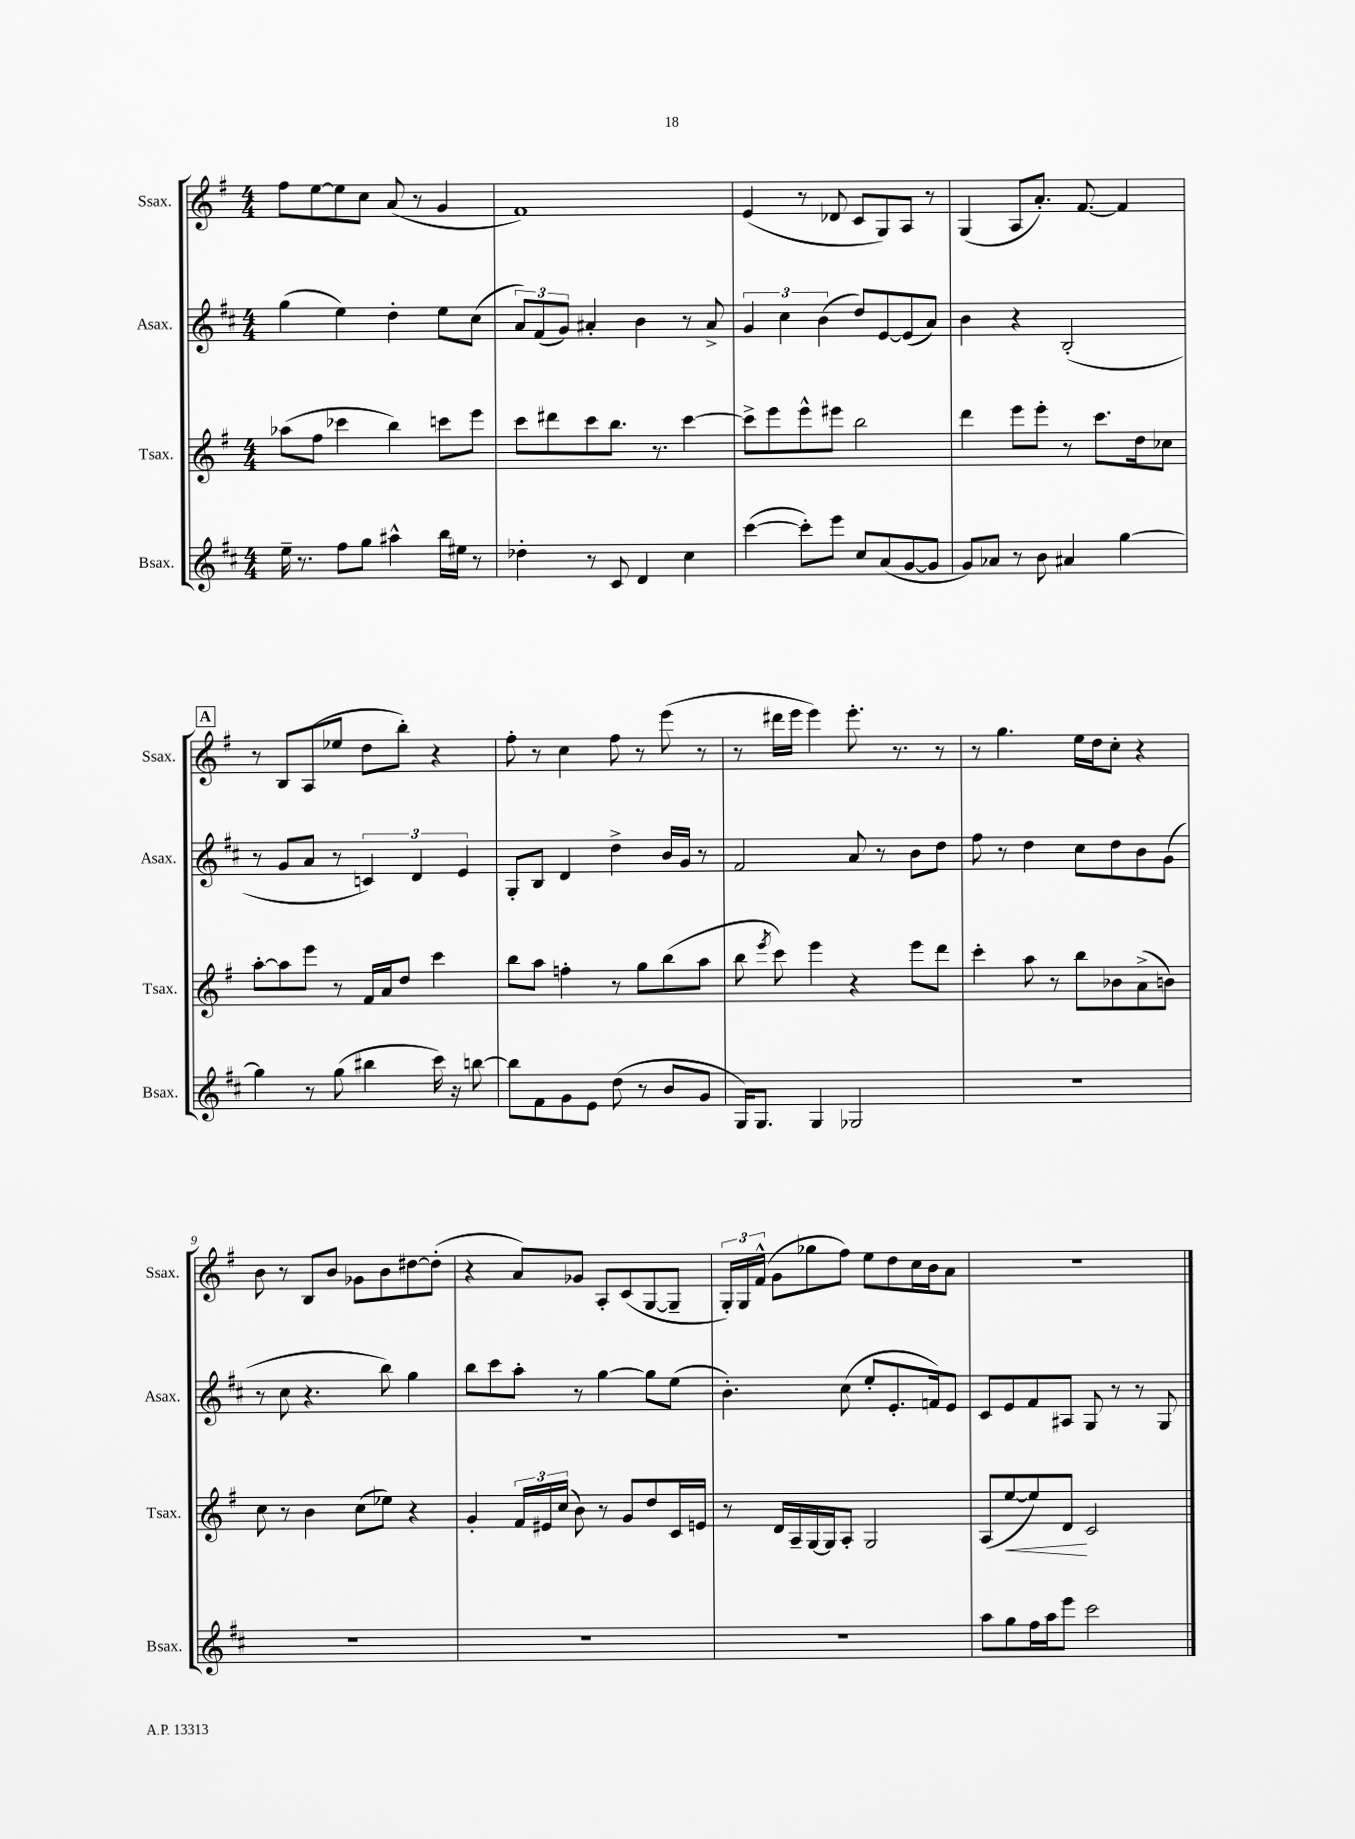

**kern	**kern	**dynam	**kern	**kern
*part4	*part3	*part3	*part2	*part1
*staff4	*staff3	*staff3	*staff2	*staff1
*I"Bsax.	*I"Tsax.	*	*I"Asax.	*I"Ssax.
*I'Bsax.	*I'Tsax.	*	*I'Asax.	*I'Ssax.
*clefG2	*clefG2	*	*clefG2	*clefG2
*k[f#c#]	*k[f#]	*	*k[f#c#]	*k[f#]
*M4/4	*M4/4	*	*M4/4	*M4/4
=1	=1	=1	=1	=1
16ee~\	(8aa-X\L	.	(4gg\	8ff#\L
8.r	.	.	.	.
.	8ff#\J	.	.	[8ee\
8ff#\L	4ccc-X\	.	4ee\)	8ee\]
8gg\J	.	.	.	8cc\J
4aa#X^^\	4bb\)	.	4dd'\	(8a/
.	.	.	.	8r
16bb\LL	8cccn\L	.	8ee\L	4g/
16ee#X\JJ	.	.	.	.
8r	8eee\J	.	(8cc#\J	.
=2	=2	=2	=2	=2
4dd-X'\	8ccc\L	.	12a/L)	1f#)
.	.	.	(12f#/	.
.	8ddd#X\	.	.	.
.	.	.	12g/J)	.
8r	8ccc\	.	4a#X'/	.
8c#/	8.bb\J	.	.	.
4d/	.	.	4b\	.
.	8.r	.	.	.
4cc#\	[4ccc\	.	8r	.
.	.	.	8a#^/	.
=3	=3	=3	=3	=3
([4ccc#\	8ccc^\L]	.	6g/	(4e/
.	8eee\	.	.	.
.	.	.	6cc#\	.
8ccc#'\L])	8eee^^\	.	.	8r
.	.	.	(6b\	.
8eee\J	8eee#X\J	.	.	8d-X/
8cc#/L	2bb\	.	8dd/L)	8c/L
(8a/	.	.	[8e/	8G/)
[8g/	.	.	(8e/]	8A/J
8g/J]	.	.	8a/J)	8r
=4	=4	=4	=4	=4
8g/L)	4ddd\	.	4b\	(4G/
8a-X/J	.	.	.	.
8r	8eee\L	.	4r	8A/L
8b\	8eee'\J	.	.	8.a'/J)
4a#X/	8r	.	(2B'/	.
.	.	.	.	[8.f#/
.	8.ccc\L	.	.	.
[4gg\	.	.	.	4f#/]
.	16dd\k	.	.	.
.	8cc-X\J	.	.	.
!!LO:LB:g=z
!!LO:REH:place=s1:t=A
=5	=5	=5	=5	=5
4gg\]	[8aa'\L	.	8r	8r
.	8aa\]	.	8g/L	8B/L
8r	8eee\J	.	8a/J	(8A/
(8gg\	8r	.	8r	8ee-X/J
4bb#X\	16f#/LL	.	6cn/)	8dd\L
.	16a/J	.	.	.
.	8dd/J	.	.	8bb'\J)
.	.	.	6d/	.
16ccc#\)	4ccc\	.	.	4r
16r	.	.	.	.
.	.	.	6e/	.
[8bbn\	.	.	.	.
=6	=6	=6	=6	=6
8bb\L]	8bb\L	.	8G'/L	8ff#'\
8f#\	8aa\J	.	8B/J	8r
8g\	4ffn'\	.	4d/	4cc\
8e\J	.	.	.	.
(8dd\	8r	.	4dd^\	8ff#\
8r	8gg\L	.	.	8r
8b/L	(8bb\	.	16b/LL	(8eee\
.	.	.	16g/JJ	.
8g/J	8aa\J	.	8r	8r
=7	=7	=7	=7	=7
16G/KL)	8bb\	.	2f#/	8r
8.G/J	.	.	.	.
.	8qeee/	.	.	.
.	8ccc\)	.	.	16ddd#X\LL
.	.	.	.	16eee\JJ
4G/	4eee\	.	.	4eee\)
2G-X/	4r	.	8a/	8.eee'\
.	.	.	8r	.
.	.	.	.	8.r
.	8eee\L	.	8b\L	.
.	8ddd\J	.	8dd\J	8r
=8	=8	=8	=8	=8
1r	4ccc'\	.	8ff#\	8r
.	.	.	8r	4.gg\
.	8aa\	.	4dd\	.
.	8r	.	.	.
.	8bb\L	.	8cc#\L	16ee\LL
.	.	.	.	16dd\J
.	8b-X\	.	8dd\	8cc'\J
.	(8a^\	.	8b\	4r
.	8bn\J)	.	(8g\J	.
!!LO:LB:g=z
=9	=9	=9	=9	=9
1r	8cc\	.	8r	8b\
.	8r	.	8cc#\	8r
.	4b\	.	4.r	8B/L
.	.	.	.	8b/J
.	(8cc\L	.	.	8g-X\L
.	8ee-X\J)	.	8bb\)	8b\
.	4r	.	4gg\	[8dd#X\
.	.	.	.	(8dd#'\J]
=10	=10	=10	=10	=10
1r	4g'/	.	8bb\L	4r
.	.	.	8ccc#\	.
.	24f#/LL	.	8aa'\J	8a/L)
.	24e#X/	.	.	.
.	(24cc/JJ	.	.	.
.	8b\)	.	8r	8g-X/J
.	8r	.	[4gg\	8A'/L
.	8g/L	.	.	(8c/
.	8dd/	.	8gg\L]	[8G/
.	16c/L	.	(8ee\J	8G~/J]
.	16en/JJ	.	.	.
=11	=11	=11	=11	=11
1r	8r	.	4.b'\)	24G'/LL)
.	.	.	.	24G/
.	.	.	.	(24f#^^/JJ
.	16d/LL	.	.	8g\L
.	16A~/	.	.	.
.	[16G/	.	.	8gg-X\
.	16G/J]	.	.	.
.	8A'/J	.	(8cc#\	8ff#\J)
.	2G/	.	8ee'/L	8ee\L
.	.	.	8.e'/	8dd\
.	.	.	.	16cc\L
.	.	.	16fn/k)	16b\J
.	.	.	8e/J	8a\J
=12	=12	=12	=12	=12
8aa\L	(8A/L	.	8c#/L	1r
!	!	!LO:HP:b	!	!
8gg\	[8ee/	<	8e/	.
16ff#\L	8ee/])	.	8f#/	.
16aa\J	.	.	.	.
8eee\J	8d/J	.	8A#X/J	.
2ccc#\	2c/	[	8G/	.
.	.	.	8r	.
.	.	.	8r	.
.	.	.	8G/	.
==	==	==	==	==
*-	*-	*-	*-	*-
